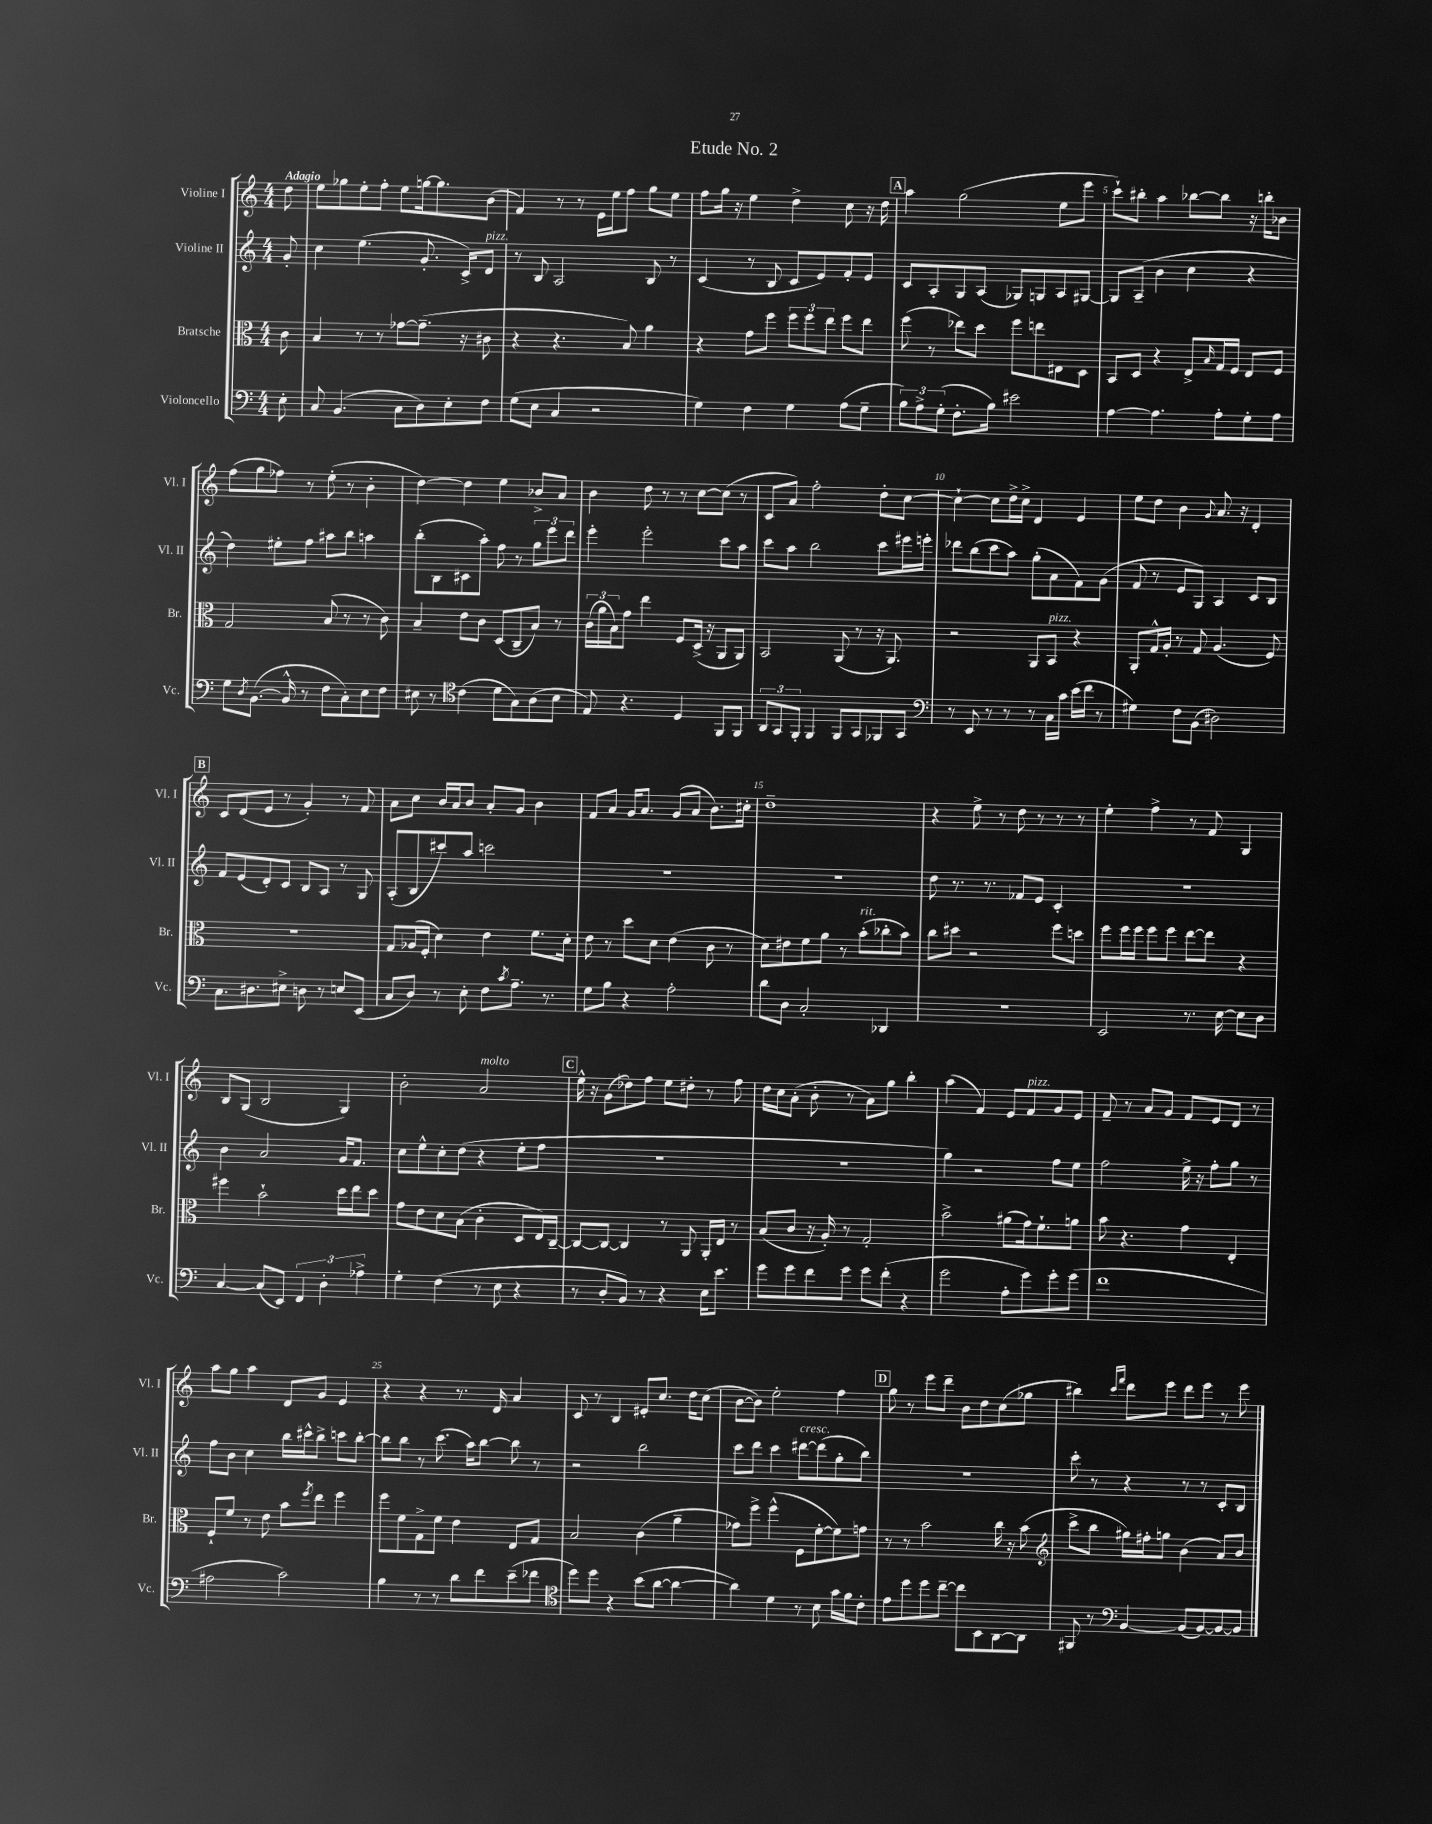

**kern	**kern	**kern	**kern
*part4	*part3	*part2	*part1
*staff4	*staff3	*staff2	*staff1
*I"Violoncello	*I"Bratsche	*I"Violine II	*I"Violine I
*I'Vc.	*I'Br.	*I'Vl. II	*I'Vl. I
*clefF4	*clefC3	*clefG2	*clefG2
*k[]	*k[]	*k[]	*k[]
*M4/4	*M4/4	*M4/4	*M4/4
=	=	=	=
!	!	!	!LO:TX:a:B:t=Adagio
8E'\	8c\	8g'/	8dd\
=1	=1	=1	=1
8C/	4B/	4cc\	8ee\L
(4.BB/	.	.	8gg-X\
.	8r	(4.ee\	8ee'\
.	8r	.	8ff'\J
8C\L	[8g-X\L	.	8ee\L
8D\)	(8.g-~\J]	8.g'/	[16ggn\k
.	.	.	8.gg\]
8E'\	.	.	.
.	16r	16c^/KL)	.
!	!	!LO:TX:a:i:t=pizz.	!
8F\J	8c#X\	8d/J	(8b\J
=2	=2	=2	=2
(8G\L	4r	8r	4f/)
8E\J	.	8B/	.
4C/	4.r	2A/	8r
.	.	.	8r
2r	.	.	16e\LL
.	.	.	16ee\J
.	8B/)	.	8ff\J
.	4a\	8B/	8gg\L
.	.	8r	8ee\J
=3	=3	=3	=3
4G\)	4r	(4c/	8ff\L
.	.	.	16gg\Jk
.	.	.	16r
4F\	8g\L	8r	4ee\
.	8ff\J	8B/	.
4G\	12ff\L	8c/L	4dd^\
.	12ff\	.	.
.	.	8e/)	.
.	12ee\J	.	.
(8A\L	8ff\L	8f'/	8cc\
8G~\J	8ee\J	8e/J	16r
.	.	.	16dd\
!!LO:REH:place=s1:t=A
=4	=4	=4	=4
12B\L)	(8ff\	8c/L	4aa\
12A^\	.	.	.
.	8r	8A'/	.
(12G'\J	.	.	.
8.F'\L	8ee-X\L)	8G/	(2gg\
.	8dd\J	(8A/J	.
16B\Jk)	.	.	.
2e#X\	8ff\L	8G-X/L)	.
.	8een\	8Gn/	.
.	8E#X\	8A/	8ee\L
.	8D\J	[8G#X/J	8eee\J
=5	=5	=5	=5
[4A\	8BB/L	8G#/L]	8ccc`\L)
.	8D/J	(8A~/J	8bb#X'\J
4.A\]	4r	4b\	4aa\
.	8E^/L	4cc\	[8bb-X\L
.	16qqB/	.	.
8A'\L	16G/L	.	8bb-\J]
.	16F/JJ	.	.
8G'\	8E/L	4r	16r
.	.	.	16bbn'\KL
8A\J	8F/J	.	8b-X\J
!!LO:LB:g=z
=6	=6	=6	=6
8G\L	2G/	4dd\)	(8ff\L
8qD/	.	.	.
([8.BB\J	.	.	8gg\
.	.	8ee#X'\L	8ff-X\J)
16BB^^/]	.	.	.
8r	.	8ff\J	8r
8F\L	(8B/	8aa#X\L	(8ee'\
8C'\)	8r	8bb\J	8r
8E\	8r	4aan\	4b'\
8F\J	8c\)	.	.
=7	=7	=7	=7
8E#X\	4B~/	(8bb'\L	[4dd\)
8r	.	8B\	.
*clefC4	*	*	*
(4c\	8e\L	8c#X\	4dd\]
.	8c\J	8aa'\J)	.
8d\L	(8D/L	8ff\	4ee\
8G\)	8C~/	8r	.
(8A\	8B/J)	12gg\L	8b-X^/L
.	.	12eee\	.
8B\J	8r	.	8a/J
.	.	12ddd\J	.
=8	=8	=8	=8
8E/)	(24c\LL	4eee'\	4b\
.	24a\	.	.
.	24B\J)	.	.
4.r	8g\J	.	.
.	4ee\	2eee'\	8dd\
.	.	.	8r
4D/	8F/L	.	8r
.	(16D^/Jk	.	[8cc\L
.	16r	.	.
8FF/L	8AA/L	8ccc\L	(8cc\J]
8FF/J	8AA/J)	8aa\J	8r
=9	=9	=9	=9
12AA/L	2BB/	8ccc\L	8c/L
12GG/	.	.	.
.	.	8aa\J	8a/J)
12FF'/J	.	.	.
4FF/	.	2bb\	2ff'\
8FF/L	(8AA/	.	.
8GG/	8r	.	.
8FF-X/	16r	8ccc\L	8dd'\L
.	8.AA/)	.	.
8GG/J	.	16eee#X\L	[8cc\J
.	.	16eeen'\JJ	.
=10	=10	=10	=10
*clefF4	*	*	*
8r	2r	8ddd-X\L	4cc`\_
8EE/	.	(8bb\	.
8r	.	8ccc\	8cc\L]
8r	.	8aa\J)	16dd^\L
.	.	.	16cc^\JJ
8r	8AA/L	(8gg'\L	4d/
!	!LO:TX:a:i:t=pizz.	!	!
16C\LL	8BB/J	8a\	.
16c\JJ	.	.	.
(16e\LL	4r	8f\)	4e/
16f\JJ	.	.	.
8r	.	(8g\J	.
=11	=11	=11	=11
4G#X\)	8AA'/L	8f/	8ee\L
.	16G^^/L	8r	8dd\J
.	16A'/JJ	.	.
8F\L	8r	8e/L	4b\
(8BB\J	8G/	8G/J)	.
.	.	.	8qqg/
2D#X\)	(4.A/	4A/	8.a/
.	.	.	16r
.	.	8c/L	4d'/
.	8F/)	8B/J	.
!!LO:LB:g=z
!!LO:REH:place=s1:t=B
=12	=12	=12	=12
8.C\L	1r	8f/L	8c/L
.	.	(8e/	(8d/
8.D#X\	.	.	.
.	.	8d'/)	8e/J
8E#X^\J	.	8c/J	8r
8Dn\	.	8B/L	4g'/)
8r	.	8A/J	.
8En/L	.	8r	8r
(8EE/J	.	8G/	8f/
=13	=13	=13	=13
8C/L	8G/L	(8A'/L	8a\L
8D/J)	(16A-X/L	8B/	8cc\J
.	16F'/JJ	.	.
8r	4d\)	8ccc#X/)	16b/LL
.	.	.	16a/J
8E'\	.	8aa/J	8b/J
8F\L	4e\	2cccn\	8a'/L
8qc/	.	.	.
8.A~\J	.	.	8g/J
.	8.f\L	.	4b\
8.r	.	.	.
.	16d'\Jk	.	.
=14	=14	=14	=14
8G\L	8e\	1r	8f/L
8B\J	8r	.	8a/J
4r	8dd\L	.	16g/KL
.	.	.	8.a/J
.	8d\J	.	.
2A'\	(4e\	.	(8g/L
.	.	.	8a/J
.	8c\	.	8.b\L)
.	8r	.	.
.	.	.	16cc#X'\Jk
=15	=15	=15	=15
8d\L	8d\L)	1r	1dd~
8D\J	8e#X\	.	.
2C'/	8f\	.	.
.	8a\J	.	.
.	8r	.	.
!	!LO:TX:a:i:t=rit.	!	!
.	(8b'\L	.	.
4DD-X/	8cc-X'\	.	.
.	8b\J)	.	.
=16	=16	=16	=16
1r	8cc\L	8dd\	4r
.	8dd#X\J	8.r	.
.	2r	.	8ee^\
.	.	8.r	.
.	.	.	8r
.	.	8f-X/L	8dd\
.	.	8e/J	8r
.	8ff\L	4c'/	8r
.	8ddn\J	.	8r
=17	=17	=17	=17
2EE/	8ff\L	1r	4ee'\
.	16ff\L	.	.
.	16ff\JJ	.	.
.	8ff\L	.	4ff^\
.	8ff\J	.	.
8.r	[8ee\L	.	8r
.	8ee\J]	.	8f/
[16E\	.	.	.
8E\L]	4r	.	4G/
8D\J	.	.	.
!!LO:LB:g=z
=18	=18	=18	=18
[4C/	4ff#X\	4b\	8B/L
.	.	.	(8G/J
(8C/L]	2b`\	2a/	2B/
8EE/J)	.	.	.
6FF/	.	.	.
6D'\	.	.	.
.	16dd\LL	16g/KL	4G/)
.	16ee\J	8.f/J	.
6A-X^\	.	.	.
.	8dd\J	.	.
=19	=19	=19	=19
4G'\	8g\L	8cc\L	2b'\
.	8e\	8ee^^\	.
(4F\	8d\	8cc'\	.
.	(8B\J	(8dd\J	.
!	!	!	!LO:TX:a:i:t=molto
8r	4c'\	4r	2a/
8E\	.	.	.
4r	8D/L	8ee'\L	.
.	16E/L)	8ff\J	.
.	[16C~/JJ	.	.
!!LO:REH:place=s1:t=C
=20	=20	=20	=20
8r	8C/L_	1r	16ee^^\
.	.	.	16r
8D'/L	8C/J_	.	(8g\L
8BB/J)	4C/]	.	8dd-X\)
8r	.	.	8ff\J
4r	8r	.	8ee\L
.	8AA/	.	8dd#X'\J
16E\KL	16AA'/LL	.	8r
8.e\J	16E/JJ	.	.
.	8r	.	8ff\
=21	=21	=21	=21
8g\L	(8B/L	1r	16dd\LL
.	.	.	16cc\J
8g\	8c/J	.	(8a'\J
8f\	16r	.	8b'\
.	16A'/)	.	.
8g\J	8r	.	8r
8g\L	2G'/	.	8a\L)
(8f'\J	.	.	8gg\J
4r	.	.	4bb'\
=22	=22	=22	=22
2g\	2b^\	4gg\)	(4aa\
.	.	2r	4f/)
8A'\L	(8a#X\L	.	8e/L
!	!	!	!LO:TX:a:i:t=pizz.
8g\)	16g\k)	.	8f/
.	8.f`\	.	.
8g'\	.	8ff\L	8g/
(8g\J	8an\J	8ee\J	8e/J
=23	=23	=23	=23
1f	8b\	2ff\	8f~/
.	4.r	.	8r
.	.	.	8a/L
.	.	.	8g/J
.	4g\	16ee^\	8f/L
.	.	16r	.
.	.	8ff'\L	8e/
.	4E'/	8gg\J	8d/J
.	.	8r	8r
!!LO:LB:g=z
=24	=24	=24	=24
2A#X\	8F`/L	8ff\L	8aa\L
.	8f/J	8b\J	8gg\J
.	8r	4cc\	4aa\
.	8e\	.	.
2c\)	8b\L	16bb\LL	8d/L
.	.	16ccc#X^^\J	.
.	8qff/	.	.
.	8ee\J	8bb^\J	8g/J
.	4ff\	8cccn\L	4e/
.	.	[8bb'\J	.
=25	=25	=25	=25
4B\	8ff\L	8bb\L]	4r
.	8f\	8bb\J	.
8r	8G^\	8r	4r
8r	8f\J	(8.ccc\	.
8d\L	4e\	.	8.r
.	.	16aa\KL)	.
8f\	.	[8bb\J	.
.	.	.	16d/
(8e~\	8E/L	8bb\]	4a/
8f-X\J	8G/J	8r	.
=26	=26	=26	=26
*clefC4	*	*	*
8dd\L)	2B/	2r	8c/
8dd\J	.	.	8r
4r	.	.	4B/
(8b\L	(4c\	2bb\	8e#X'/L
[8a\J	.	.	8.cc/J
4a\_	4a~\	.	.
.	.	.	16dd\KL
.	.	.	(8cc\J
=27	=27	=27	=27
4a\])	8g-X\L)	8ccc\L	[8b\L
.	8ff^\J	8ddd\J	8b\J])
4d\	(4ff^^\	4ccc\	2ee'\
!	!	!LO:TX:a:i:t=cresc.	!
8r	8F\L	[8ddd#X\L	.
8B\	[8f'\	(8ddd#\]	.
16g\LL	8f\])	8gg'\	4ff\
16f\J	.	.	.
8c'\J	8gn\J	8bb\J)	.
!!LO:REH:place=s1:t=D
=28	=28	=28	=28
8e\L	8r	1r	8gg\
8dd\	8r	.	8r
8dd\	2b\	.	8eee\L
[8cc~\J	.	.	8ddd~\J
8cc\L]	.	.	8b\L
8BB\	.	.	8dd\
[8AA\	16cc\	.	(8cc\
.	16r	.	.
8AA\J]	(8b\	.	8gg-X\J
=29	=29	=29	=29
*	*clefG2	*	*
8FF#X/	8ccc^\L	8ccc'\	4bb#X\)
8r	8bb\J	8r	.
*clefF4	*	*	*
.	.	.	16qqccc/LL
.	.	.	16qqfff/JJ
[4BB/	16gg#X\LL)	4r	8ddd\L
.	16ff#X'\J	.	.
.	8ggn\J	.	8eee\J
(8BB/L]	(4b\	8r	8ddd\L
[8BB/)	.	8r	8eee\J
8BB/_	8a/L)	8c'/L	8r
8BB/J]	8b/J	8B/J	8eee\
==	==	==	==
*-	*-	*-	*-
